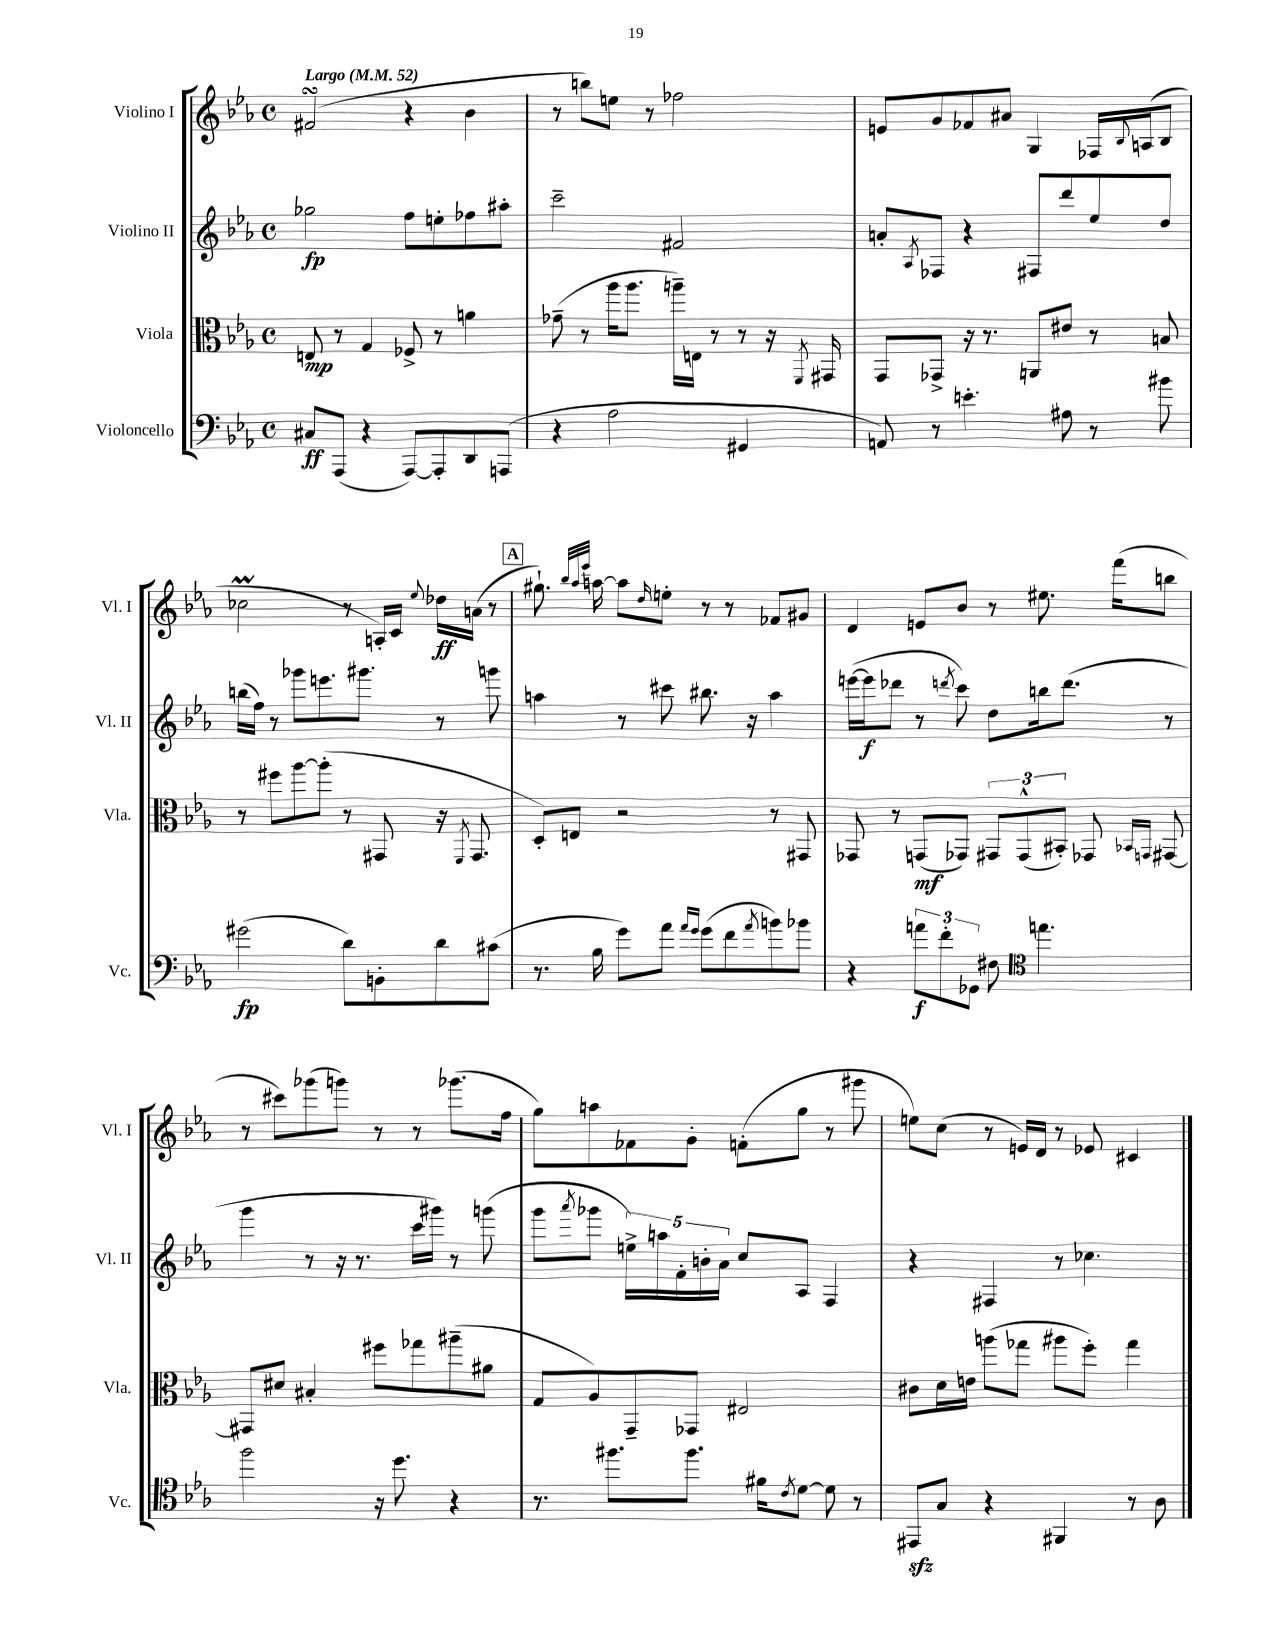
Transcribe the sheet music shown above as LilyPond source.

<<
\new StaffGroup <<
\new Staff = "s0" \with { instrumentName = "Violino I" shortInstrumentName = "Vl. I" } {
    \clef treble \key ees \major \defaultTimeSignature \time 4/4 \tempo "Largo" 4 = 52
    fis'2\turn( r4 bes'4 |
    r8 b''8) e''8 r8 fes''2 |
    e'8 g'8 fes'8 ais'8 g4 fes16 \appoggiatura { bes8 } a16( bes8 |
    ces''2\prall r8 a16-.) c'16 \appoggiatura { ees''8 } des''16\ff a'16( r8 |
    \mark \markup { \box "A" } gis''8.-!) \grace { bes''32 aes''32 ees'''32 } a''16~ a''8 \grace { d''16 } e''8-. r8 r8 fes'8 gis'8 |
    d'4 e'8 bes'8 r8 eis''8. f'''16( b''8 |
    r8 cis'''8) ges'''8( g'''8) r8 r8 ges'''8.( f''16 |
    g''8) a''8 fes'8 g'8-. f'8-.( g''8 r8 gis'''8 |
    e''8) c''8( r8 e'16) d'16 r8 ees'8 cis'4 \bar "|." |
}
\new Staff = "s1" \with { instrumentName = "Violino II" shortInstrumentName = "Vl. II" } {
    \clef treble \key ees \major \defaultTimeSignature \time 4/4
    ges''2\fp f''8 e''8-. fes''8 ais''8-. |
    c'''2-- fis'2 |
    a'8-. \acciaccatura { aes8 } fes8 r4 fis8 d'''8 ees''8 d''8 |
    b''16( f''16) r8 ges'''8 e'''8. gis'''8. r8 g'''8 |
    \mark \markup { \box "A" } a''4 r8 cis'''8 bis''8. r16 a''4 |
    e'''16~( e'''16\f des'''8 r8 \acciaccatura { d'''8 } c'''8) d''8 b''16 d'''8.( r8 |
    g'''4 r8 r16 r8. c'''16 gis'''16) r8 g'''8( |
    g'''8 \acciaccatura { aes'''8 } ges'''8 \tuplet 5/4 { e''16->) a''16 f'16-. b'16-. aes'16 } c''8 aes8 f4 |
    r4 fis4 r8 ces''4. \bar "|." |
}
\new Staff = "s2" \with { instrumentName = "Viola" shortInstrumentName = "Vla." } {
    \clef alto \key ees \major \defaultTimeSignature \time 4/4
    e8\mp r8 g4 fes8-> r8 a'4 |
    ges'8--( r8 aes''16 aes''8. a''16--) e16 r8 r8 r16 \acciaccatura { f,8 } gis,16 |
    g,8 ges,8-> r16 r8. a,8 eis'8 r8 b8 |
    r8 fis''8 aes''8~ aes''8-.( r8 gis,8 r16 \acciaccatura { f,8 } gis,8. |
    \mark \markup { \box "A" } d8-.) e8 r2 r8 gis,8 |
    ges,8 r8 g,8\mf( ges,8) \tuplet 3/2 { gis,8 gis,8-^( bis,8-.) } ges,8 \grace { bes,16 g,16 } gis,8~ |
    gis,8 dis'8 bis4-. fis''8 ges''8 ais''8--( ais'8 |
    g8 aes8) g,8-- ges,8 eis2 |
    cis'8 d'16 e'16 a''8( ges''8 ais''8 f''8-.) ges''4 \bar "|." |
}
\new Staff = "s3" \with { instrumentName = "Violoncello" shortInstrumentName = "Vc." } {
    \clef bass \key ees \major \defaultTimeSignature \time 4/4
    cis8\ff aes,,8( r4 aes,,8~) aes,,8-. d,8 a,,8( |
    r4 aes2 gis,4 |
    a,8) r8 e'4.-. ais8 r8 bis'8 |
    gis'2\fp( d'8) b,8-. d'8 cis'8( |
    \mark \markup { \box "A" } r8. bes16 g'8) aes'8 \grace { aes'16 g'16 } g'8( f'8 \acciaccatura { aes'8 } b'8) bes'8 |
    r4 \tuplet 3/2 { a'8\f f'8-. ges,8 } fis8 \clef tenor e''4. |
    f''2 r16 d''8. r4 |
    r8. fis''8. fis''8. fis'16 \acciaccatura { c'8 } d'8~ d'8 r8 |
    eis,8\sfz g8 r4 fis,4 r8 aes8 \bar "|." |
}
>>
>>
\layout { \context { \Score \remove "Bar_number_engraver" } }
